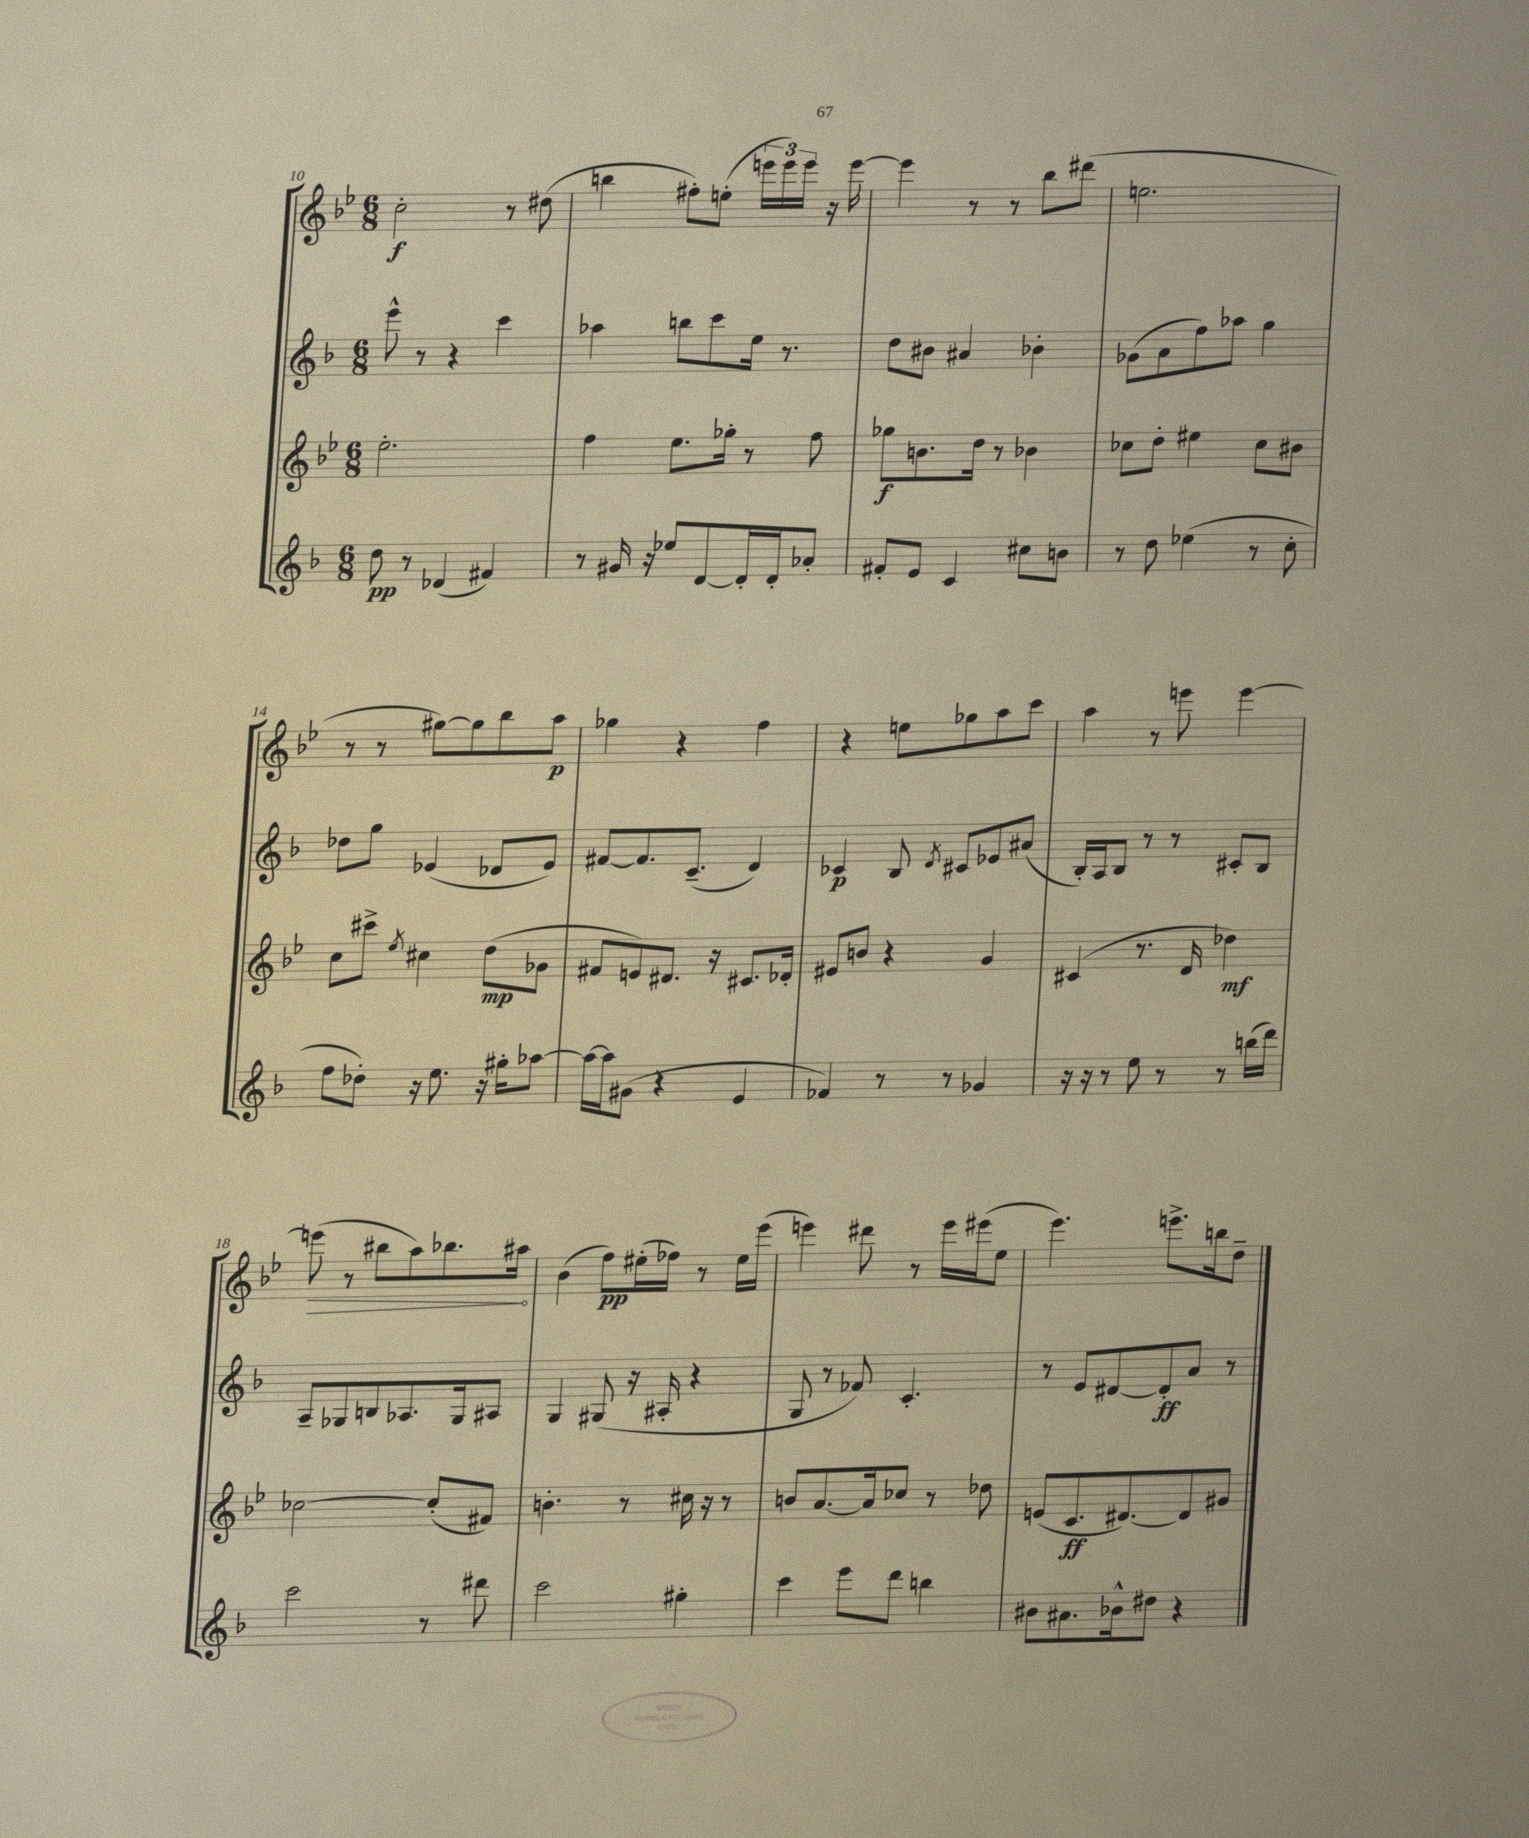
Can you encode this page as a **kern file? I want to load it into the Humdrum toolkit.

**kern	**kern	**kern	**kern
*staff4	*staff3	*staff2	*staff1
*clefG2	*clefG2	*clefG2	*clefG2
*k[b-]	*k[b-e-]	*k[b-]	*k[b-e-]
*M6/8	*M6/8	*M6/8	*M6/8
8dd	2.ee-'	8eee^^	2cc'
8r	.	8r	.
(4d-	.	4r	.
4f#)	.	4ccc	8r
.	.	.	(8dd#
=	=	=	=
8r	4ff	4aa-	4bb
16g#	.	.	.
16r	.	.	.
8ee-	8.ee-	8bb	8ff#')
[8d	.	8ccc	(8ee'
.	16gg-'	.	.
16d']	8r	16ee	24eee
.	.	.	24eee)
16d'	.	8.r	.
.	.	.	24eee
8a-'	8ff	.	16r
.	.	.	[16eee
=	=	=	=
8f#'	8gg-	8dd	4eee]
8e	8.b	8b#	.
4c	.	4a#	8r
.	16dd	.	.
.	8r	.	8r
8cc#	4b-	4b-'	8bb-
8b	.	.	(8ddd#
=	=	=	=
8r	8cc-	(8g-	2.ee
8dd	8dd'	8a	.
(4ee-	4ee#	8ff)	.
.	.	8aa-	.
8r	8cc-	4gg	.
8cc'	8b#	.	.
=	=	=	=
8ff	8cc	8dd-	8r
8dd-')	8ccc#^	8gg	8r
.	8qee-	.	.
16r	4cc#	(4e-	[8gg#)
8.ee	.	.	.
.	.	.	8gg#]
16r	(8dd	8d-	8bb-
16gg#'	.	.	.
[8aa-	8g-	8e-)	8aa
=	=	=	=
16aa-_	8f#	[8f#	4gg-
16aa-]	.	.	.
(8g#	8e)	8.f#]	.
4r	8.d#	.	4r
.	.	(8.c~	.
.	16r	.	.
4e	8.c#	4d)	4ff
.	16d-'	.	.
=	=	=	=
4f-)	8e#	4c-	4r
.	8b	.	.
8r	4r	8B-	8ee
.	.	8qd	.
8r	.	8c#	8gg-
4g-	4g	8e-	8aa
.	.	(8a#	8ccc
=	=	=	=
16r	(4c#	16B-')	4aa
16r	.	16A	.
8r	.	8B-	.
8ee	8.r	8r	8r
8r	.	8r	8eee
.	16d	.	.
8r	4dd-)	8c#'	[4eee
(16bb	.	8B-	.
16ddd)	.	.	.
=	=	=	=
2ccc	[2cc-	8A~	(8eee]
.	.	8G-	8r
.	.	8B	8bb#
.	.	8.A-	8aa)
8r	(8cc-']	.	8.bb-
.	.	16G-	.
8ddd#	8f#)	8A#	.
.	.	.	16aa#
=	=	=	=
2ccc	4.b'	4G	(4b-
.	.	(8G#	8ff)
.	8r	16r	(16ee#'
.	.	16A#'	16ff-)
4gg#'	16cc#	4r	8r
.	16r	.	.
.	8r	.	16ee#
.	.	.	(16eee-
=	=	=	=
4ccc	8b	8G	4eee)
.	[8.a	8r	.
8eee	.	8f-)	8ddd#
.	16a]	.	.
8ddd	8cc-	4.c'	8r
4bb	8r	.	16eee
.	.	.	(16eee#
.	8dd-	.	8ee-
=	=	=	=
8b#	(8e	8r	4.eee-)
8.a#	8.c	8e	.
.	.	[8d#	.
16b-^^	[8.d#)	.	.
8dd#	.	8d#']	8.eee^
4r	8d#]	8a	.
.	.	.	16bb
.	8g#	8r	8dd~
==	==	==	==
*-	*-	*-	*-
